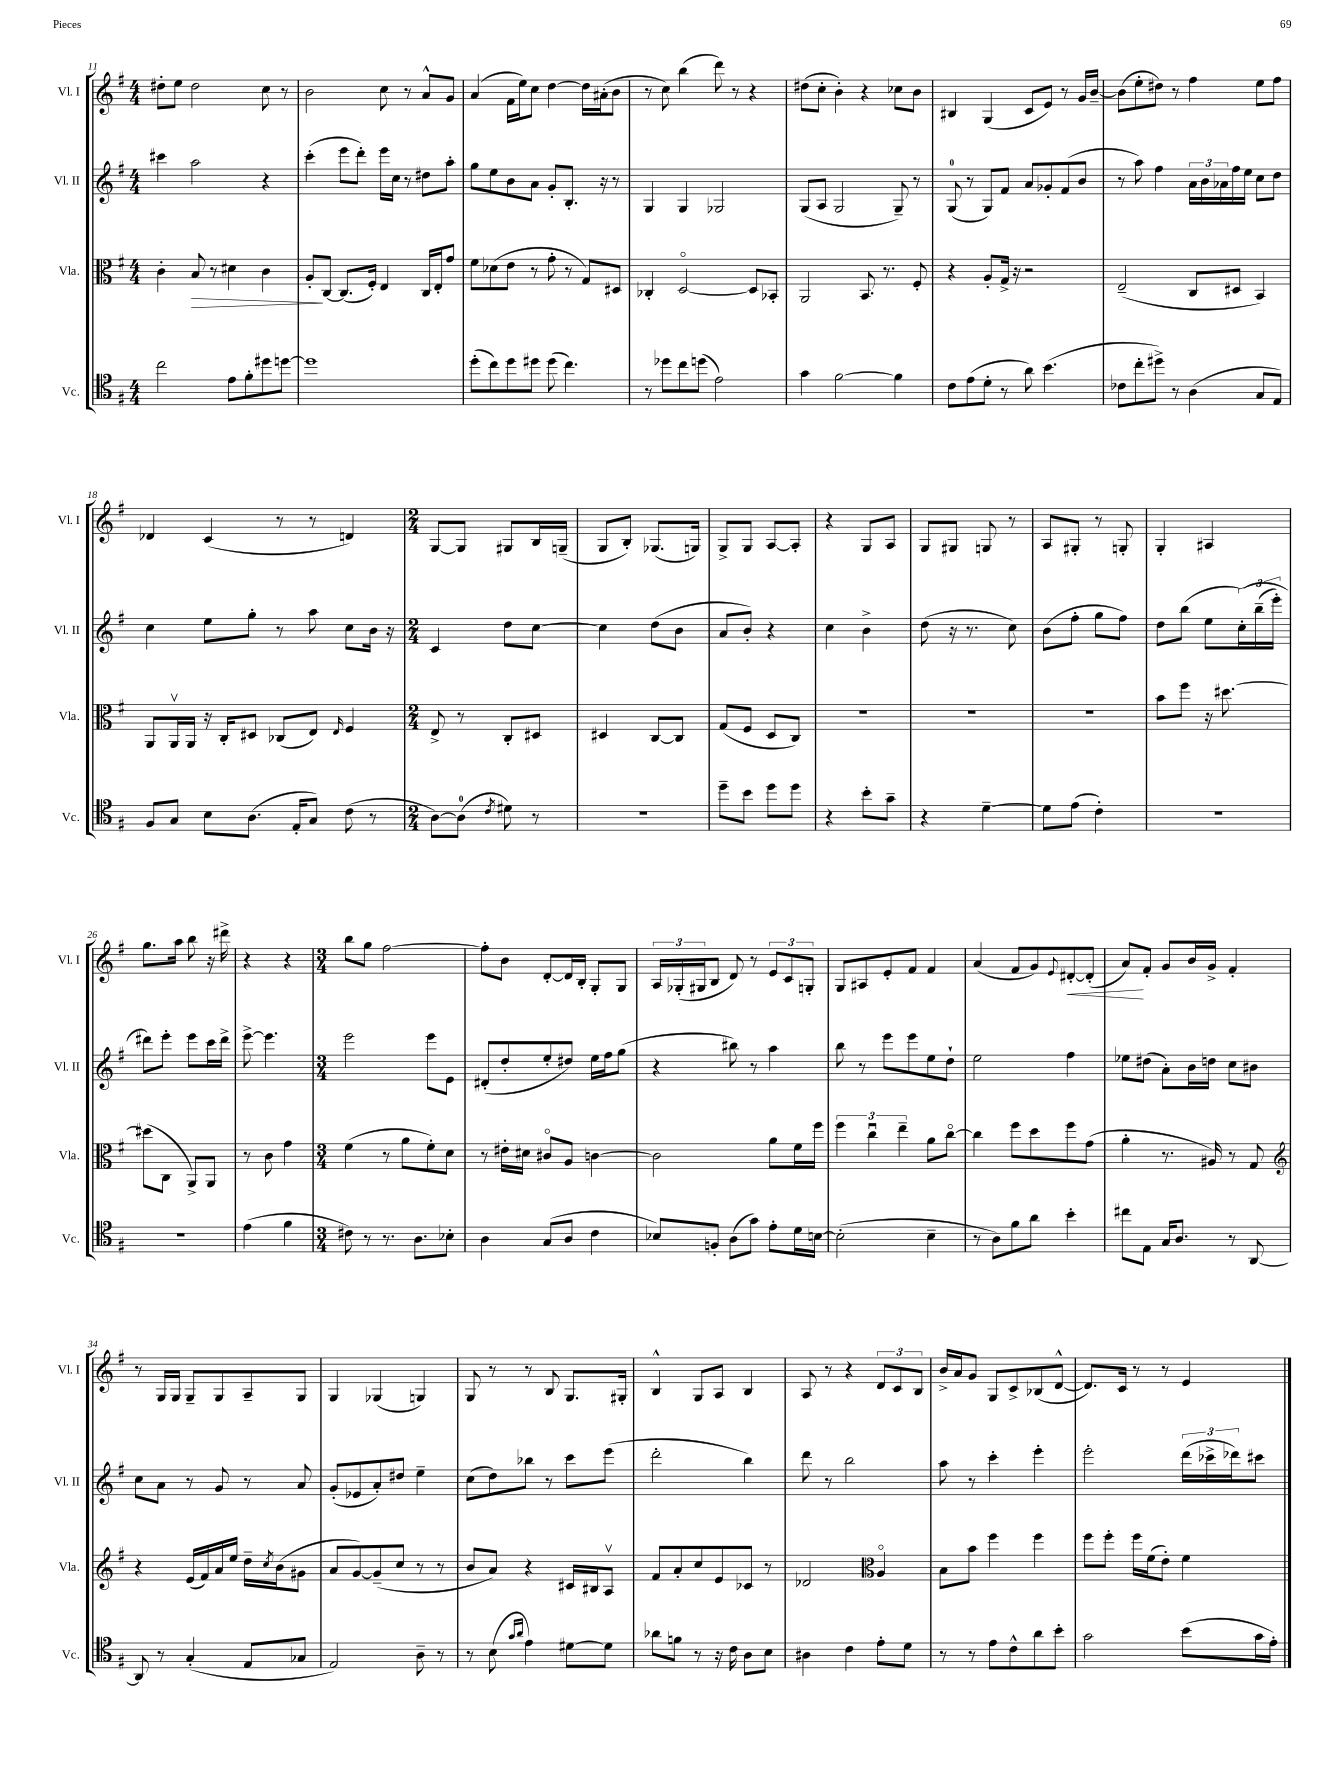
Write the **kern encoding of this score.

**kern	**kern	**kern	**kern
*staff4	*staff3	*staff2	*staff1
*clefC4	*clefC3	*clefG2	*clefG2
*k[f#]	*k[f#]	*k[f#]	*k[f#]
*M4/4	*M4/4	*M4/4	*M4/4
2cc	4c'	4ccc#	8dd#'
.	.	.	8ee
.	8B	2aa	2dd#
.	8r	.	.
8e	4d#	.	.
8f#'	.	.	.
8dd#	4c	4r	8cc
[8dd	.	.	8r
=	=	=	=
1dd]	8A'	(4ccc'	2b
.	[8C	.	.
.	(8.C]	8eee	.
.	.	8ddd')	.
.	16F#')	.	.
.	4E	16eee	8cc
.	.	16cc	.
.	.	8r	8r
.	16C	8dd#	8a^^
.	16E'	.	.
.	8g	8aa'	8g
=	=	=	=
(8dd'	8f#	8gg	(4a
8cc)	(8d-	8ee	.
8dd	8e	8b	16f#
.	.	.	16ee)
8dd#	8r	8a	8cc
(8dd#	8g'	8g'	[4dd
4.cc)	8r	8.B'	.
.	8G)	.	16dd]
.	.	16r	(16a#'
.	8D#	8r	8b
=	=	=	=
8r	4C-'	4G	8r
8dd-	.	.	8cc)
8cc	[2Do	4G	(4bb
(8dd	.	.	.
2e)	.	2G-	8ddd)
.	.	.	8r
.	8D]	.	4r
.	8BB-'	.	.
=	=	=	=
4g	2AA	(8G	(8dd#
.	.	8A	8cc'
[2f#	.	2G	4b')
.	8.BB	.	4r
.	8.r	.	.
4f#]	.	8G~)	8cc-
.	8F#'	8r	8b
=	=	=	=
8c	4r	(8G	4B#
(8e	.	8r	.
8d'	8A'	8G)	(4G
8r	16G^	8f#	.
.	16r	.	.
8a)	2r	8a	8c
(4.b	.	8g-'	8e)
.	.	(8f#	8r
.	.	8b	16g
.	.	.	[16b~
=	=	=	=
8c-	(2E~	8r	(8b]
8cc'	.	8aa)	8ee'
8dd#^)	.	4ff#	8dd#)
8r	.	.	8r
(4A	8C	24a	4ff#
.	.	24b	.
.	.	24a-	.
.	8D#	16ff#	.
.	.	16ee	.
8G	4BB)	8cc	8ee
8E)	.	8dd	8ff#
=	=	=	=
8F#	8AA	4cc	4d-
8G	16AAv	.	.
.	16AA	.	.
8B	16r	8ee	(4c
.	16C'	.	.
(8.A	8D#	8gg'	.
.	(8C-	8r	8r
16E'	.	.	.
8G)	8E)	8aa	8r
.	16qqE	.	.
(8c	4F#	8cc	4d)
8r	.	16b	.
.	.	16r	.
=	=	=	=
*M2/4	*M2/4	*M2/4	*M2/4
[8A)	8E^	4c	[8G
(8A]	8r	.	8G]
8qc	.	.	.
8d#)	8C'	8dd	8G#
8r	8D#	[8cc	16B
.	.	.	(16G~
=	=	=	=
2r	4D#	4cc]	8G
.	.	.	8B')
.	[8C	(8dd	(8.G-
.	8C]	8b	.
.	.	.	16G)
=	=	=	=
8dd~	(8G	8a	8G^
8b	8F#	8b')	8G
8dd	8D	4r	[8A
8dd	8C)	.	8A']
=	=	=	=
4r	2r	4cc	4r
8b'	.	4b^	8G
8g~	.	.	8A
=	=	=	=
4r	2r	(8dd	8G
.	.	16r	8G#
.	.	8.r	.
[4d~	.	.	8G
.	.	8cc)	8r
=	=	=	=
8d]	2r	(8b	8A
(8e	.	8ff#'	8G#'
4c')	.	8gg	8r
.	.	8ff#)	8G'
=	=	=	=
2r	8b	8dd	4G'
.	8ff#	(8bb	.
.	16r	8ee	4A#
.	[8.dd#	.	.
.	.	&(24cc')	.
.	.	(24bb~	.
.	.	24eee')	.
=	=	=	=
2r	(8dd#]	8ddd#&)	8.gg
.	8C	8eee'	.
.	.	.	16aa
.	8AA^)	8eee	8bb
.	8AA	16ccc	16r
.	.	16ddd#^	16ddd#^
=	=	=	=
(4e	8r	[8eee^	4r
.	8c	4.eee]	.
4f#	4g	.	4r
=	=	=	=
*M3/4	*M3/4	*M3/4	*M3/4
8c#)	(4f#	2eee	8bb
8r	.	.	8gg
8.r	8r	.	[2ff#
.	8a	.	.
8.A	.	.	.
.	8f#')	8eee	.
8B-'	8d	8e	.
=	=	=	=
4A	8r	(8d#'	8ff#']
.	16e#'	8dd'	8b
.	16d#	.	.
(8G	8c#o	8ee'	[8d'
8A	8A	8dd#)	16d]
.	.	.	16B'
4c	[4c	16ee	8G'
.	.	16ff#	.
.	.	(8gg	8G
=	=	=	=
8B-)	2c]	4r	24A
.	.	.	(24G-'
.	.	.	24G#
8F'	.	.	8B
(8A	.	8bb#)	8d)
8g)	.	8r	8r
8e'	8a	4aa	12e
.	.	.	12c
16d	16f#	.	.
.	.	.	12G'
[16B	16ff#	.	.
=	=	=	=
(2B']	6ff#	8bb	8G
.	.	8r	8A#
.	6ccu	.	.
.	.	8eee	8e'
.	6ee~	.	.
.	.	8eee	8f#
4B~	8a	8ee	4f#
.	[8cco	8dd`	.
=	=	=	=
8r	4cc]	2ee	(4a
8A)	.	.	.
8f#	8ff#	.	8f#
8a	8dd	.	8g)
.	.	.	8qqe
4b'	8ff#	4ff#	[8d#'
.	(8g	.	(8d#']
=	=	=	=
8cc#	4a'	8ee-	8a)
8E	.	(8dd#	8f#'
16G	8.r	8a')	8g
8.A	.	.	.
.	.	16b	16b
.	16A#)	16dd	16g^
8r	8r	8cc	4f#'
[8AA	8G	8b#	.
=	=	=	=
*	*clefG2	*	*
8AA]	4r	8cc	8r
8r	.	8a	16G
.	.	.	16G
(4G'	(16e	8r	8G~
.	16f#)	.	.
.	16a	8g	8G
.	16ee	.	.
8E	16dd~	8r	8A~
.	8qcc	.	.
.	(16b	.	.
8G-	8g#	8a	8G
=	=	=	=
2E)	8a	(8g'	4G
.	[8g)	8e-	.
.	(8g~]	8a')	(4G-
.	8cc	8dd#	.
8A~	8r	4ee~	4G)
8r	8r	.	.
=	=	=	=
8r	8b	(8cc	8G
(8B	8a)	8dd)	8r
16qqg	.	.	.
16qqa	.	.	.
4e)	4r	8bb-	8r
.	.	8r	8B
[8d#	16c#	8ccc	8.G
.	16B#	.	.
8d#]	8Av	(8eee	.
.	.	.	16G#'
=	=	=	=
8a-	8f#	2ddd'	4B^^
8f	8a'	.	.
8r	8cc	.	8G
16r	8e	.	8A
16c	.	.	.
8A	8c-	4bb)	4B
8B	8r	.	.
=	=	=	=
4A#	2d-	8ddd	8A
.	.	8r	8r
4c	.	2bb	4r
*	*clefC3	*	*
8e'	4Ao	.	12d
.	.	.	12c
8d	.	.	.
.	.	.	12B
=	=	=	=
8r	8B	8aa	16b^
.	.	.	16a
8r	8b	8r	8g
8e	4ff#	4ccc'	8G
8c^^	.	.	8c^
8a	4ff#	4eee'	(8B-
8b'	.	.	[8d^^
=	=	=	=
2g	8ff#	2eee'	8.d])
.	8ff#'	.	.
.	.	.	16c
.	16ff#	.	8r
.	(16f#	.	.
.	8e')	.	8r
(8b	4f#	(24ddd	4e
.	.	24ccc-^	.
.	.	24ddd-)	.
16g	.	8ccc#	.
16e')	.	.	.
==	==	==	==
*-	*-	*-	*-
